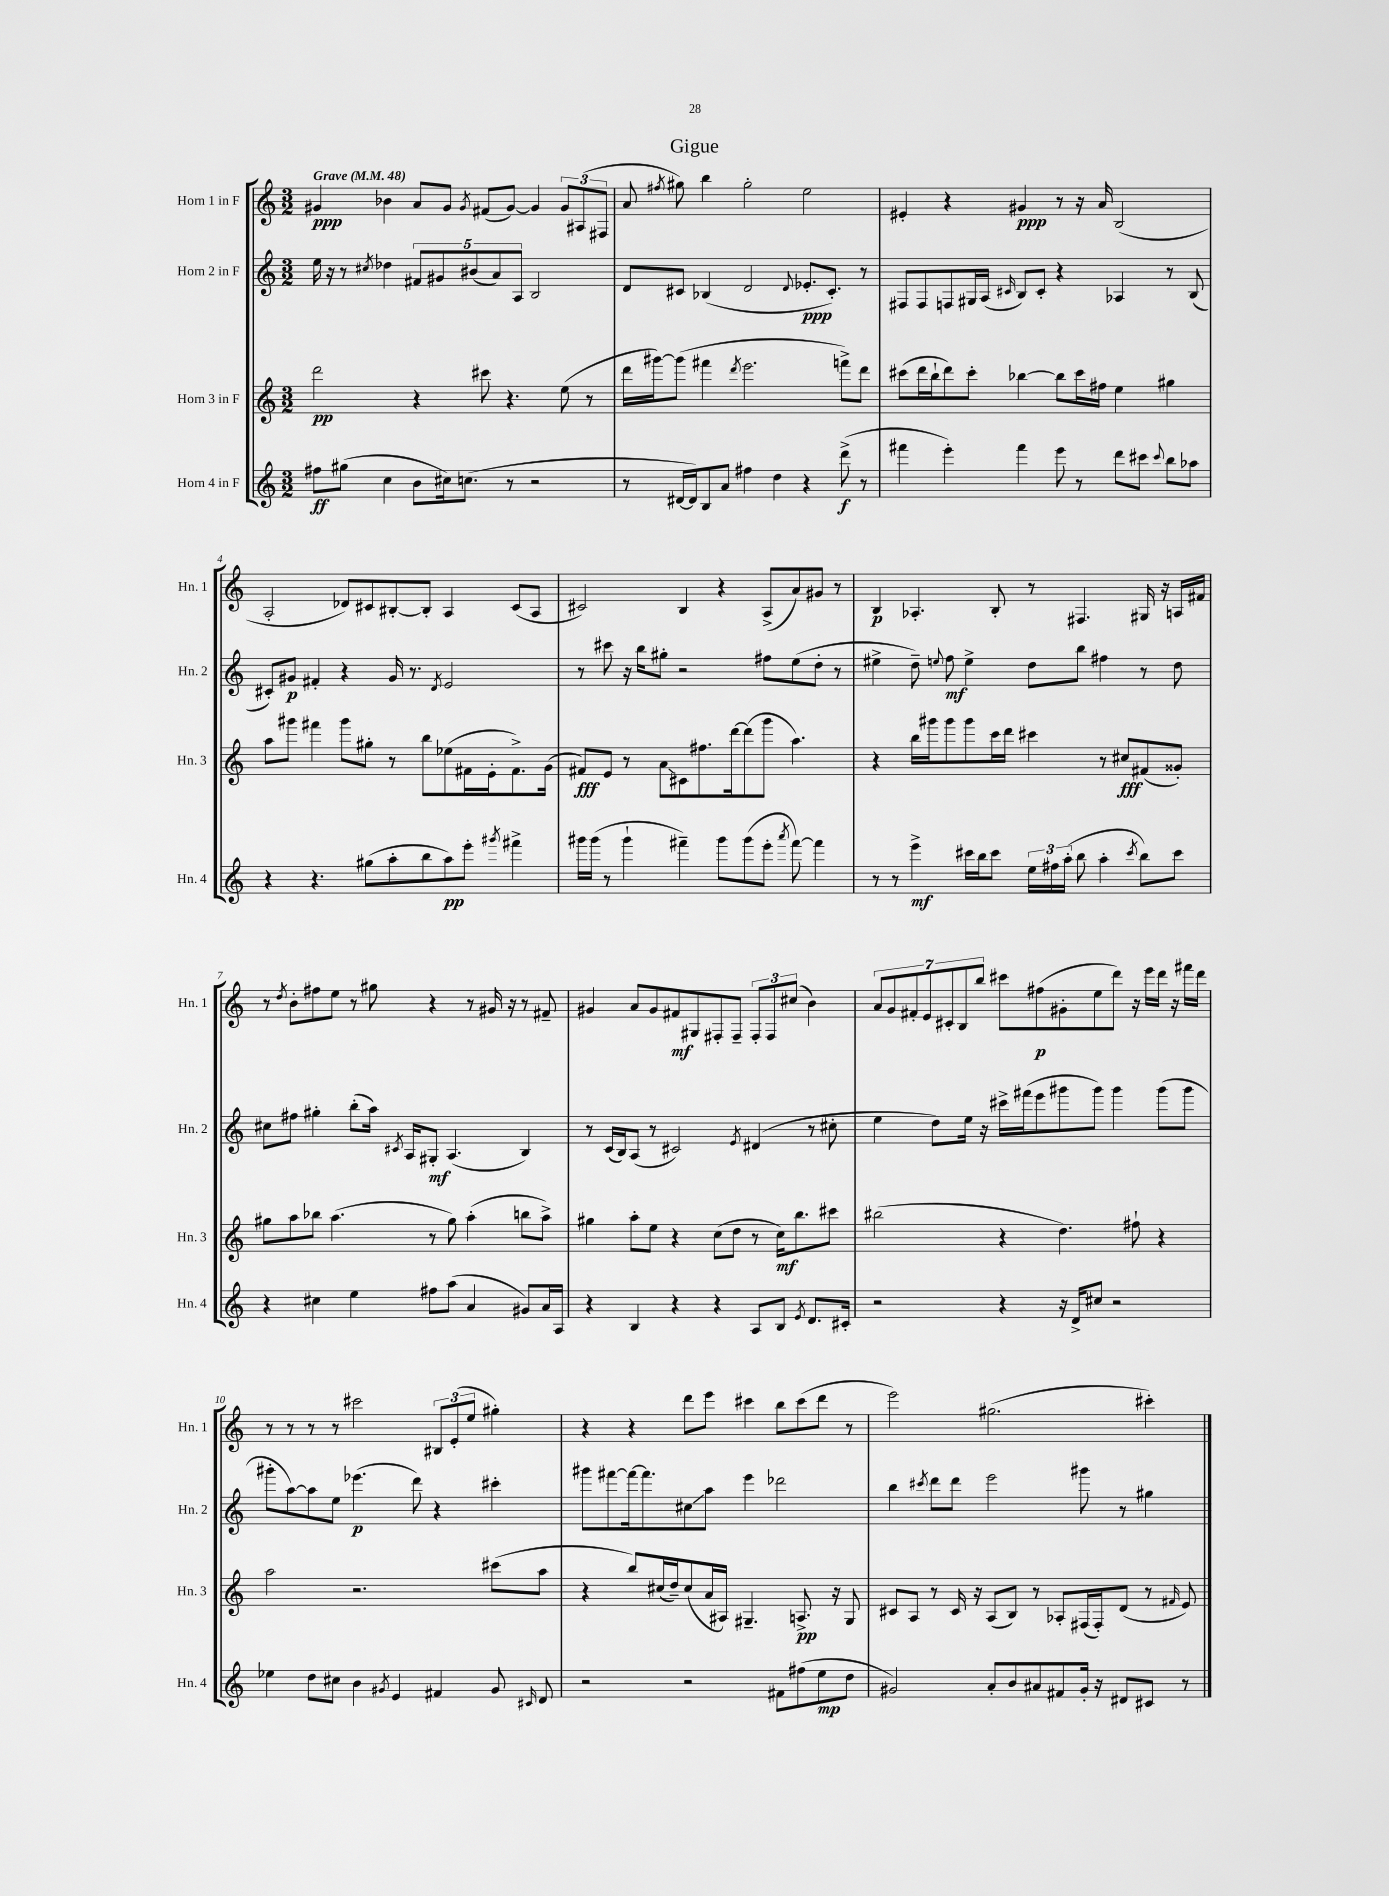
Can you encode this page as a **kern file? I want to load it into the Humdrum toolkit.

**kern	**kern	**kern	**kern
*staff4	*staff3	*staff2	*staff1
*clefG2	*clefG2	*clefG2	*clefG2
*k[]	*k[]	*k[]	*k[]
*M3/2	*M3/2	*M3/2	*M3/2
*MM48	*MM48	*MM48	*MM48
8ff#\L	2ddd\	16ee\	4g#/
.	.	16r	.
(8gg#\J	.	8r	.
.	.	8qcc#/	.
4cc\	.	4dd-\	4b-\
8b\L	4r	10f#/L	8a/L
.	.	10g#/	.
16cc#\k)	.	.	8g#/J
(8.cc\J	.	.	.
.	.	(10b#/	.
.	.	.	8qg#/
.	8ccc#\	.	(8f#/L
.	.	10a/)	.
8r	4.r	.	[8g#/J)
.	.	10A/J	.
2r	.	2B/	4g#/]
.	(8ee\	.	12g#/L
.	.	.	(12A#/
.	8r	.	.
.	.	.	12F#/J
=	=	=	=
8r	16ddd\LL	8d/L	8a/
.	[16ggg#\J)	.	.
.	.	.	8qff#/
[16d#/LL	(8ggg#\]J	8c#/J	8gg#\)
16d#/]J)	.	.	.
8B/	4fff#\	(4B-/	4bb\
8a/J	.	.	.
.	8qddd/	.	.
4ff#\	2.eee\	2d/	2gg#'\
4dd\	.	.	.
.	.	8qqd/	.
4r	.	8.e-'/L	2ee\
.	.	8.c#'/J)	.
(8ddd^\	8fff^\L)	.	.
8r	8ddd\J	8r	.
=	=	=	=
4fff#\	(8ccc#\L	8F#/L	4e#'/
.	16ddd\L	8F#/	.
.	16bb`\J	.	.
4eee'\)	8ddd\)	8F/	4r
.	8ccc#'\J	16G#/L	.
.	.	(16A/JJ	.
.	.	16qqc#/	.
4fff#\	[4bb-\	8B/L)	4g#/
.	.	8c#'/J	.
8eee\	8bb-\]L	4r	8r
8r	16ccc#\L	.	16r
.	16ff#\JJ	.	16a/
8ddd\L	4ee\	4A-/	(2B/
8ccc#\J	.	.	.
8qqccc#/	.	.	.
8bb\L	4gg#\	8r	.
8aa-\J	.	(8B/	.
=	=	=	=
4r	8aa\L	8c#'/L)	2A'/
.	8ggg#\J	8g#/J	.
4.r	4fff#\	4f#'/	.
.	8ggg#\L	4r	8d-/L)
(8gg#\L	8gg#'\J	.	8c#/
8aa'\	8r	16g#/	[8B#'/
.	.	8.r	.
8bb\	8bb\L	.	8B#'/]J
.	.	8qd/	.
8aa\)	(8ee-\	2e/	4A/
8eee'\J	16f#\L	.	.
.	16e'\J	.	.
8qggg#/	.	.	.
4fff#^\	8.f#^\)	.	(8c#/L
.	.	.	8A/J
.	(16g\Jk	.	.
=	=	=	=
16ggg#\LL	8f#/L)	8r	2c#/)
(16ggg#\JJ	.	.	.
8r	8e/J	8ccc#\	.
4ggg#`\	8r	16r	.
.	.	16bb\LK	.
.	8a\L	8gg#'\J	.
4fff#~\)	8c#\	2r	4B/
.	8.ff#\	.	.
8ggg#\L	.	.	4r
.	[16ddd\k	.	.
(8ggg#\	(8ddd\]	.	.
8eee'\J	8ggg\J	8ff#\L	(8A^/L
8qaaa/	.	.	.
[8fff#\)	4.aa\)	(8ee\	8a/)
4fff#\]	.	8dd'\J	8g#/J
.	.	8r	8r
=	=	=	=
8r	4r	4ee#^\	4B/
8r	.	.	.
4eee^\	16bb\LL	8dd~\)	4.A-'/
.	16ggg#\J	.	.
.	.	8qqee/	.
.	8ggg#\	8ff\	.
16ccc#\LL	8ggg#\	4ee^\	.
16bb\J	.	.	.
8ccc#\J	16ccc\L	.	8B'/
.	16ddd\JJ	.	.
24ee\LL	4ccc#\	8dd\L	8r
24ff#\	.	.	.
(24aa'\JJ	.	.	.
8bb\	.	8bb\J	4.F#/
4aa'\	8r	4ff#\	.
.	8cc#/L	.	.
8qccc#/	.	.	.
8bb\L)	(8f#/	8r	16G#/
.	.	.	16r
8ccc#\J	8g##'/J)	8dd\	16A/LL
.	.	.	16f#/JJ
=	=	=	=
4r	8gg#\L	8cc#\L	8r
.	.	.	8qdd/
.	8aa\	8ff#\J	8b'\L
4cc#\	8bb-\J	4gg#'\	8ff#\
.	(4.aa\	.	8ee\J
4ee\	.	(8bb'\L	8r
.	.	16aa\Jk)	8gg#\
.	.	8qc#/	.
.	.	16A/LK	.
8ff#\L	8r	8G#'/J	4r
(8aa\J	8gg#\)	(4.A/	.
4a/	(4aa'\	.	8r
.	.	.	16g#/
.	.	.	16r
8g#/L)	8bb\L	4B/)	8r
16a/L	8aa^\J)	.	8f#~/
16A/JJ	.	.	.
=	=	=	=
4r	4gg#\	8r	4g#/
.	.	(16c/LL	.
.	.	16B/J)	.
4B/	8aa'\L	(8A/J	8a/L
.	8ee\J	8r	8g#/
4r	4r	2c#/)	8f#/
.	.	.	8G#/
4r	(8cc\L	.	8F#'/
.	8dd\J	.	8F#~/J
.	.	8qe/	.
8A/L	8r	(4d#/	12F#'/L
.	.	.	12F#/
8B/J	16cc\LK)	.	.
.	.	.	(12cc#/J
.	8.bb\	.	.
8qe/	.	.	.
8.d/L	.	8r	4b\)
.	8ccc#\J	8cc#'\	.
16c#'/Jk	.	.	.
=	=	=	=
2r	(2bb#\	4ee\	14a/L
.	.	.	14g/
.	.	.	14f#'/
.	.	.	14e/
.	.	8dd\L)	.
.	.	.	14c#'/
.	.	.	14B/
.	.	16ee\Jk	.
.	.	.	14bb/J
.	.	16r	.
4r	4r	16ccc#^\LL	8ccc#\L
.	.	(16fff#\J	.
.	.	8eee\	(8ff#\
16r	4.dd\)	8ggg#\	8g#'\
16d^/LK	.	.	.
8cc#/J	.	8ggg#\J)	8ee\
2r	.	4ggg#\	8ddd\J)
.	8ff#`\	.	16r
.	.	.	16eee\LL
.	4r	(8ggg#\L	16ddd\JJ
.	.	.	16r
.	.	8ggg#\J	16fff#\LL
.	.	.	16ddd\JJ
=	=	=	=
4ee-\	2aa\	8ggg#'\L	8r
.	.	[8aa\)	8r
8dd\L	.	8aa\]	8r
8cc#\J	.	8ee\J	8r
4b\	2.r	(4.eee-\	2ccc#\
8qg#/	.	.	.
4e/	.	.	.
.	.	8ddd\)	.
4f#/	.	4r	12B#/L
.	.	.	(12e'/
.	.	.	12ee/J
8g#/	(8ccc#\L	4ccc#'\	4gg#'\)
16qqc#/	.	.	.
8d/	8aa\J	.	.
=	=	=	=
2r	4r	8ggg#\L	4r
.	.	[8fff#\	.
.	8bb/L)	16fff#\_k	4r
.	.	8.fff#\]	.
.	(16cc#/L	.	.
.	16dd~/J)	.	.
2r	(8cc#/	8cc#\	8ddd\L
.	16a/L	8aa\J	8eee\J
.	16A#/JJ)	.	.
.	4.G#~/	4eee\	4ccc#\
8f#\L	.	2ddd-\	8bb\L
(8ff#\	8.A^/	.	(8ccc#\
8ee\	.	.	8ddd\J
.	16r	.	.
8dd\J	8G#/	.	8r
=	=	=	=
2g#/)	8c#/L	4bb\	2eee\)
.	8A/J	.	.
.	.	8qccc#/	.
.	8r	8ddd\L	.
.	16c#/	8ddd\J	.
.	16r	.	.
8a'/L	(8A/L	2eee\	(2.gg#\
8b/	8B/J)	.	.
8a#/	8r	.	.
8f#/	8A-'/L	.	.
16g#'/Jk	(16F#/L	8ggg#\	.
16r	16F#'/J)	.	.
8d#/L	(8d/J	8r	.
8c#/J	8r	4gg#\	4ccc#'\)
.	16qqf#/	.	.
8r	8e/)	.	.
==	==	==	==
*-	*-	*-	*-
